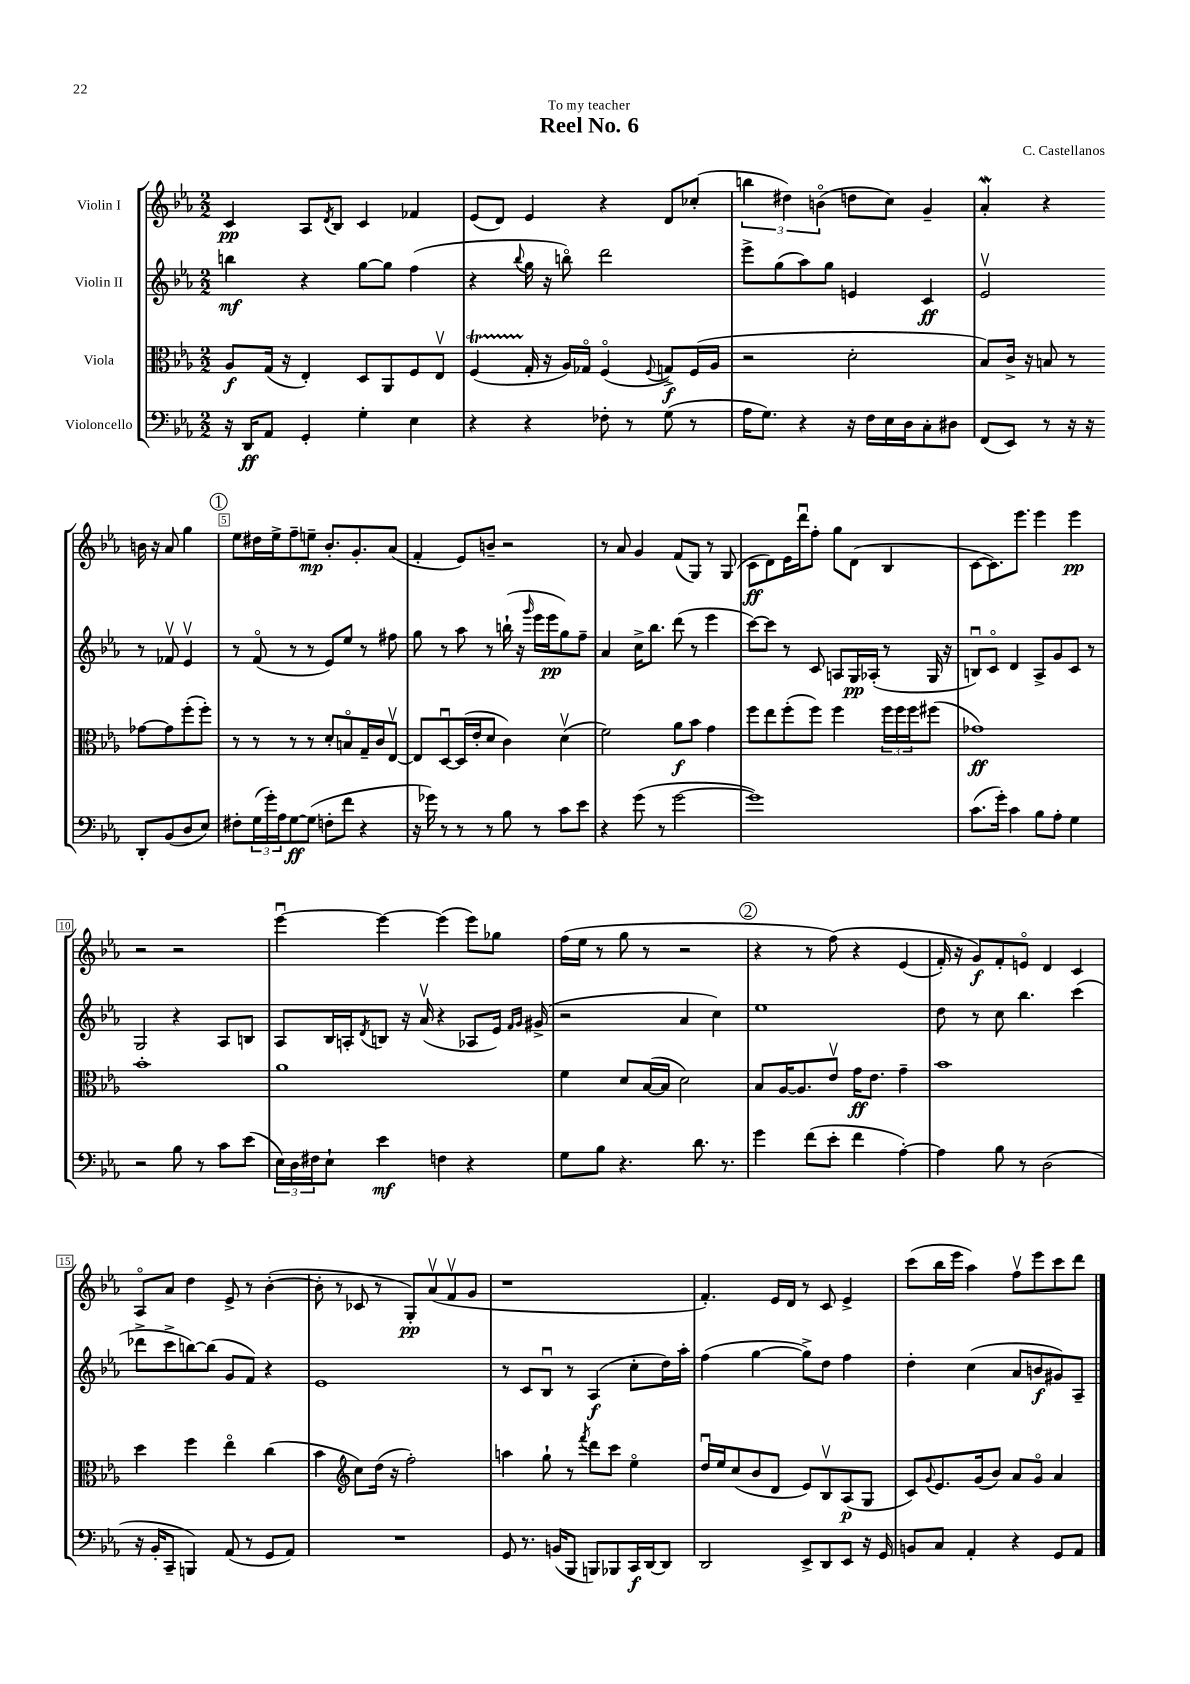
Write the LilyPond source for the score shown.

\header { title = "Reel No. 6" composer = "C. Castellanos" dedication = "To my teacher" }
<<
\new StaffGroup <<
\new Staff = "s0" \with { instrumentName = "Violin I" } {
    \clef treble \key ees \major \numericTimeSignature \time 2/2
    c'4\pp aes8 \acciaccatura { d'8 } bes8 c'4 fes'4 |
    ees'8( d'8) ees'4 r4 d'8 ces''8-.( |
    \tuplet 3/2 { b''4 dis''4) b'4\flageolet( } d''8 c''8) g'4-- |
    aes'4-.\mordent r4 b'16 r16 aes'8 g''4 |
    \mark \markup { \circle "1" } ees''8 dis''16 ees''16-> f''8-- e''8--\mp bes'8.-. g'8.-. aes'8( |
    f'4-. ees'8) b'8-- r2 |
    r8 aes'8 g'4 f'8( g8) r8 g8( |
    c'8\ff d'8) ees'16 d'''16\downbow f''8-. g''8 d'8( bes4 |
    c'8~ c'8.) ees'''8. ees'''4 ees'''4\pp |
    r2 r2 |
    ees'''4~\downbow ees'''4~ ees'''4( ees'''8) ges''8 |
    f''16( ees''16 r8 g''8 r8 r2 |
    \mark \markup { \circle "2" } r4 r8 f''8)\( r4 ees'4( |
    f'16-.) r16 g'8\f\) f'8-. e'8\flageolet d'4 c'4 |
    aes8\flageolet aes'8 d''4 ees'8-> r8 bes'4~-.( |
    bes'8-. r8 ces'8 r8 g8-.\pp) aes'8\upbow( f'8\upbow g'8 |
    r1 |
    f'4.-.) ees'16 d'16 r8 c'8 ees'4-> |
    c'''8( bes''16 ees'''16 aes''4) f''8\upbow ees'''8 c'''8 d'''8 \bar "|." |
}
\new Staff = "s1" \with { instrumentName = "Violin II" } {
    \clef treble \key ees \major \numericTimeSignature \time 2/2
    b''4\mf r4 g''8~ g''8 f''4( |
    r4 \appoggiatura { bes''8 } g''16 r16 b''8\flageolet) d'''2 |
    ees'''8-> g''8( aes''8) g''8 e'4 c'4\ff |
    ees'2\upbow r8 fes'8\upbow ees'4\upbow |
    \mark \markup { \circle "1" } r8 f'8\flageolet( r8 r8 ees'8) ees''8 r8 fis''8 |
    g''8 r8 aes''8 r8 b''16-!( r16 \grace { g'''16 } ees'''16 ees'''16\pp g''8) f''8-- |
    aes'4 c''16-> bes''8. d'''8( r8 ees'''4 |
    c'''8~) c'''8 r8 c'8 a8 g16\pp aes16-.( r8 g16 r16 |
    b8\downbow) c'8\flageolet d'4 aes8-> g'8 c'8 r8 |
    g2 r4 aes8 b8 |
    aes8 bes16 a16-. \acciaccatura { d'8 } b8 r16 aes'16\upbow( r4 aes8 ees'16) \grace { f'16 g'16 } gis'16->( |
    r2 aes'4 c''4) |
    \mark \markup { \circle "2" } ees''1 |
    d''8 r8 c''8 bes''4. c'''4( |
    des'''8-> c'''8-> b''8~) b''8( g'8 f'8) r4 |
    ees'1 |
    r8 c'8 bes8\downbow r8 aes4\f( c''8-. d''16) aes''16-. |
    f''4( g''4~ g''8->) d''8 f''4 |
    d''4-. c''4( aes'8 b'8\f gis'8) aes8-- \bar "|." |
}
\new Staff = "s2" \with { instrumentName = "Viola" } {
    \clef alto \key ees \major \numericTimeSignature \time 2/2
    aes8\f g16( r16 ees4-.) d8 aes,8 f8 ees8\upbow |
    f4\startTrillSpan( g16-.\stopTrillSpan r16 aes16) ges16\flageolet f4\flageolet( \appoggiatura { f8 } g8->\f) f16( aes16 |
    r2 d'2-. |
    bes8) c'16-> r16 b8 r8 ges'8~ ges'8 f''8-.( f''8-.) |
    \mark \markup { \circle "1" } r8 r8 r8 r8 d'8-. b8\flageolet g16-- c'16 ees8~\upbow |
    ees8 d8~\downbow d16( ees'16-. d'8 c'4) d'4\upbow( |
    f'2) aes'8\f bes'8 g'4 |
    f''8 ees''8 f''8-.( f''8) f''4 \tuplet 3/2 { f''16 f''16 f''16 } fis''8( |
    ges'1\ff) |
    bes'1-. |
    aes'1 |
    f'4 d'8 bes16~( bes16 d'2) |
    \mark \markup { \circle "2" } bes8 aes16~ aes8. ees'8\upbow g'16\ff ees'8. g'4-- |
    bes'1 |
    d''4 f''4 ees''4\flageolet c''4( |
    bes'4 \clef treble c''8) d''16( r16 f''2-.) |
    a''4 g''8-! r8 \acciaccatura { f'''8 } d'''8 c'''8 ees''4\flageolet |
    d''16\downbow ees''16 c''8( bes'8 d'8 ees'8) bes8\upbow aes8\p( g8 |
    c'8) \appoggiatura { g'8 } ees'8. g'16( bes'8) aes'8 g'8\flageolet aes'4 \bar "|." |
}
\new Staff = "s3" \with { instrumentName = "Violoncello" } {
    \clef bass \key ees \major \numericTimeSignature \time 2/2
    r16 d,16\ff aes,8 g,4-. g4-. ees4 |
    r4 r4 fes8-. r8 g8( r8 |
    aes16 g8.) r4 r16 f16 ees16 d16 c8-. dis8 |
    f,8( ees,8) r8 r16 r16 d,8-. bes,8( d8 ees8) |
    \mark \markup { \circle "1" } fis8-. \tuplet 3/2 { g16( g'16-.) aes16 } g8~\ff g8( f8-. f'8 r4 |
    r16 ges'16) r8 r8 r8 bes8 r8 c'8 ees'8 |
    r4 g'8( r8 g'2~ |
    g'1) |
    c'8.( g'16-.) c'4 bes8 aes8-. g4 |
    r2 bes8 r8 c'8 ees'8( |
    \tuplet 3/2 { ees16) d16 fis16 } ees8-! ees'4\mf f4 r4 |
    g8 bes8 r4. d'8. r8. |
    \mark \markup { \circle "2" } g'4 f'8( ees'8-. f'4 aes4~-.) |
    aes4 bes8 r8 d2( |
    r16 bes,16-. c,8-- b,,4) aes,8( r8 g,8 aes,8) |
    R1 |
    g,8 r8. b,16( bes,,8 b,,8) bes,,8 c,16\f d,16~ d,8 |
    d,2 ees,8-> d,8 ees,8 r16 g,16 |
    b,8 c8 aes,4-. r4 g,8 aes,8 \bar "|." |
}
>>
>>
\layout { \context { \Score \override BarNumber.break-visibility = ##(#f #t #t) barNumberVisibility = #(every-nth-bar-number-visible 5) \override BarNumber.stencil = #(make-stencil-boxer 0.1 0.3 ly:text-interface::print) } }
